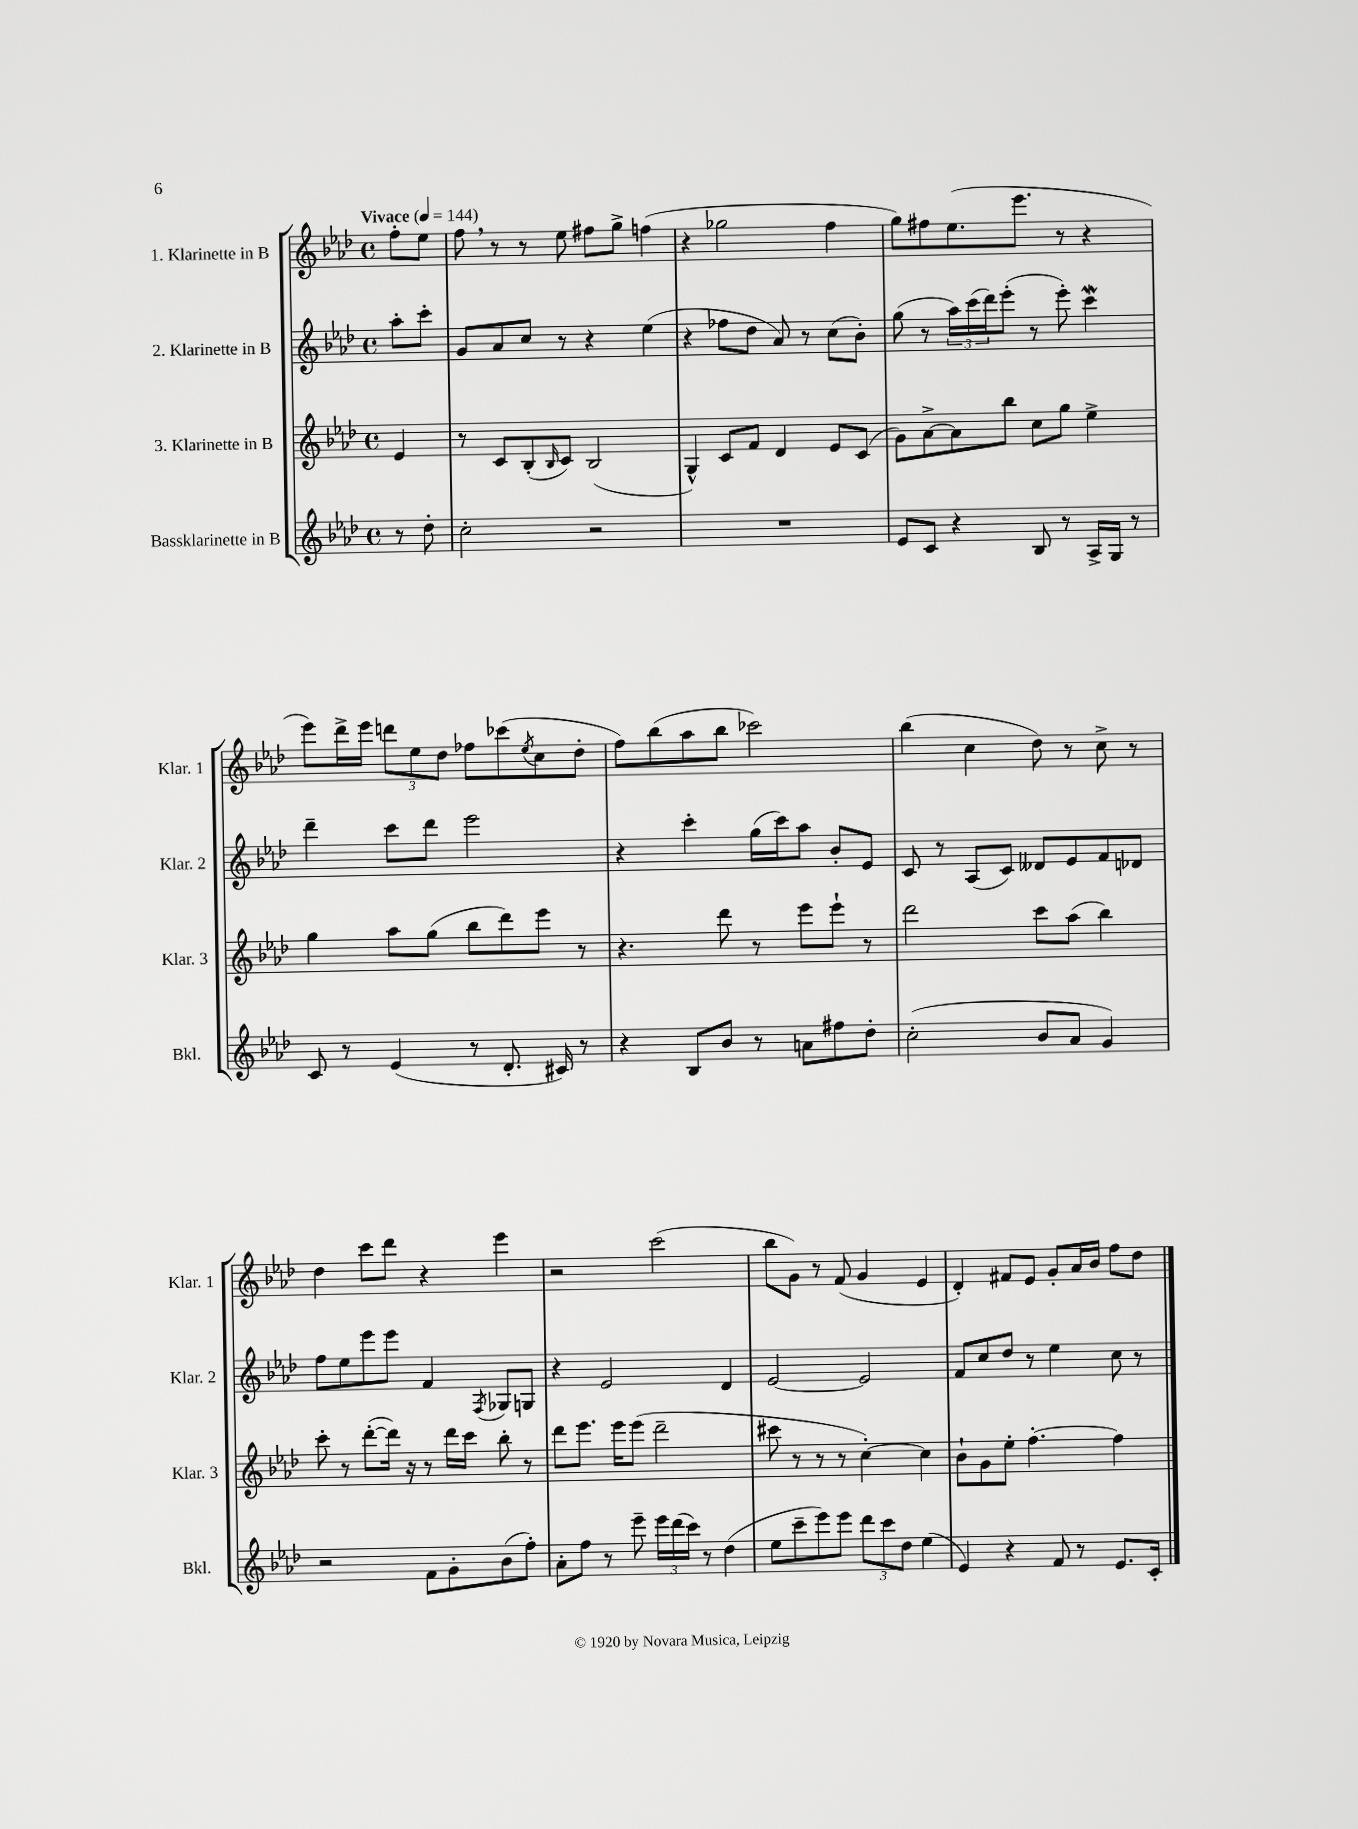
<<
\new StaffGroup <<
\new Staff = "s0" \with { instrumentName = "1. Klarinette in B" shortInstrumentName = "Klar. 1" } {
    \clef treble \key aes \major \defaultTimeSignature \time 4/4 \partial 4 \tempo "Vivace" 4 = 144
    f''8-. ees''8 |
    f''8 \breathe r8 r8 ees''8 fis''8 g''8-> f''4( |
    r4 ges''2 f''4 |
    g''8) fis''8 ees''8.( ees'''8. r8 r4 |
    ees'''8) des'''16-> ees'''16 \tuplet 3/2 { d'''8 ees''8 des''8 } fes''8 ces'''8( \acciaccatura { ees''8 } c''8 des''8-. |
    f''8) bes''8( aes''8 bes''8 ces'''2) |
    bes''4( c''4 des''8) r8 c''8-> r8 |
    des''4 c'''8 des'''8 r4 ees'''4 |
    r2 c'''2( |
    bes''8 g'8) r8 f'8( g'4 ees'4 |
    des'4-.) fis'8 ees'8 g'8-. aes'16 bes'16 f''8 des''8 \bar "|." |
}
\new Staff = "s1" \with { instrumentName = "2. Klarinette in B" shortInstrumentName = "Klar. 2" } {
    \clef treble \key aes \major \defaultTimeSignature \time 4/4 \partial 4
    aes''8-. c'''8-. |
    g'8 aes'8 c''8 r8 r4 ees''4( |
    r4 fes''8 des''8 aes'8) r8 c''8( bes'8-.) |
    g''8( r8 \tuplet 3/2 { aes''16) c'''16( des'''16) } ees'''8-.( r8 ees'''8-.) c'''4\mordent |
    des'''4-- c'''8 des'''8 ees'''2 |
    r4 c'''4-. g''16( c'''16) aes''8 bes'8-. ees'8 |
    c'8 r8 aes8( c'8) deses'8 ees'8 f'8 des'8 |
    f''8 ees''8 ees'''8 ees'''8 f'4 \acciaccatura { f8 } ges8 g8 |
    r4 ees'2 des'4 |
    ees'2~ ees'2 |
    f'8 c''8 des''8 r8 ees''4 c''8 r8 \bar "|." |
}
\new Staff = "s2" \with { instrumentName = "3. Klarinette in B" shortInstrumentName = "Klar. 3" } {
    \clef treble \key aes \major \defaultTimeSignature \time 4/4 \partial 4
    ees'4 |
    r8 c'8 bes8-.( \grace { bes16 } c'8) bes2( |
    g4-^) c'8 f'8 des'4 ees'8 c'8( |
    g'8) aes'8~-> aes'8 bes''8 c''8 g''8 ees''4-> |
    g''4 aes''8 g''8( bes''8 des'''8) ees'''8 r8 |
    r4. des'''8 r8 ees'''8 ees'''8-! r8 |
    des'''2 c'''8 aes''8( bes''4) |
    c'''8-. r8 des'''8~-.( des'''16) r16 r8 des'''16 c'''16 bes''8-. r8 |
    des'''8 ees'''8. ees'''16 ees'''8( des'''2-- |
    cis'''8 r8 r8 r8 c''4~-.) c''4 |
    bes'8-! g'8 ees''8-. f''4.~-. f''4 \bar "|." |
}
\new Staff = "s3" \with { instrumentName = "Bassklarinette in B" shortInstrumentName = "Bkl." } {
    \clef treble \key aes \major \defaultTimeSignature \time 4/4 \partial 4
    r8 des''8-. |
    c''2-. r2 |
    R1 |
    ees'8 c'8 r4 bes8 r8 aes16-> g16 r8 |
    c'8 r8 ees'4( r8 des'8.-. cis'16) r8 |
    r4 bes8 bes'8 r8 a'8 fis''8 des''8-. |
    c''2-.( bes'8 aes'8 g'4) |
    r2 f'8 g'8-. bes'8( f''8-.) |
    aes'8-. f''8 r8 ees'''8-- \tuplet 3/2 { ees'''16 des'''16( c'''16) } r8 des''4( |
    ees''8 c'''8-- ees'''8) ees'''8 \tuplet 3/2 { des'''8 c'''8 des''8 } ees''4( |
    ees'4) r4 f'8 r8 ees'8. c'16-. \bar "|." |
}
>>
>>
\layout { \context { \Score \remove "Bar_number_engraver" } }
